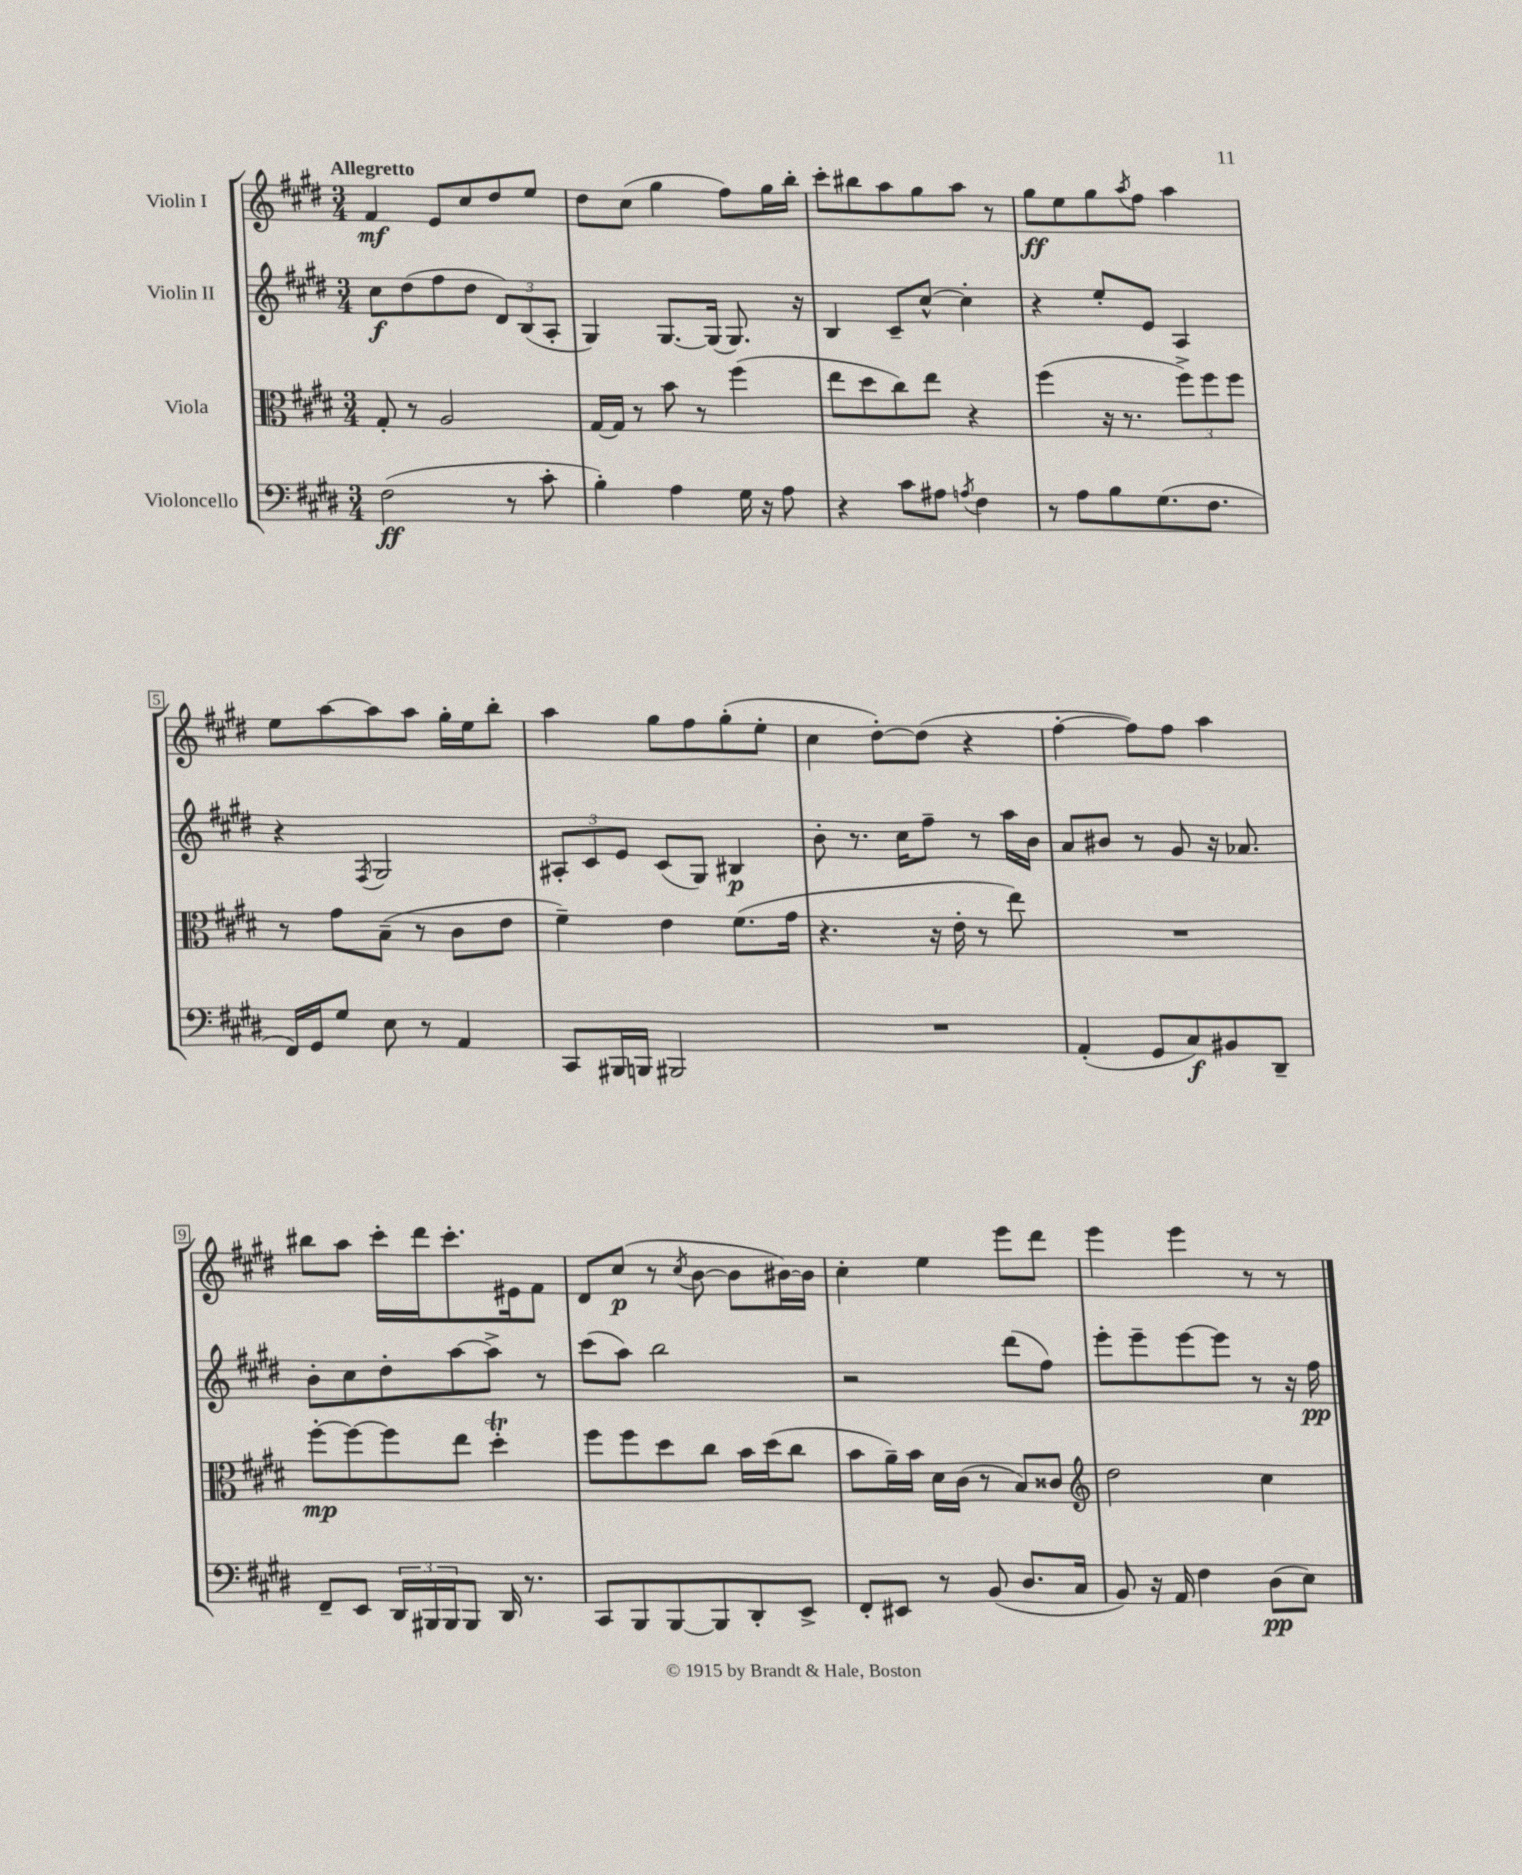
<<
\new StaffGroup <<
\new Staff = "s0" \with { instrumentName = "Violin I" } {
    \clef treble \key e \major \numericTimeSignature \time 3/4 \tempo "Allegretto"
    fis'4\mf e'8 cis''8 dis''8 e''8 |
    dis''8 cis''8( gis''4 fis''8) gis''16 b''16-. |
    cis'''8-. bis''8 a''8 gis''8 a''8 r8 |
    gis''8\ff e''8 gis''8 \acciaccatura { a''8 } fis''8 a''4 |
    e''8 a''8~ a''8 a''8 gis''16-. e''16 b''8-. |
    a''4 gis''8 fis''8 gis''8-.( e''8-. |
    cis''4 dis''8~-.) dis''8( r4 |
    fis''4~-. fis''8) fis''8 a''4 |
    bis''8 a''8 cis'''16-. dis'''16 cis'''8.-. eis'16 fis'8 |
    dis'8 cis''8\p( r8 \acciaccatura { cis''8 } b'8~ b'8 bis'16~) bis'16 |
    cis''4-. e''4 e'''8 dis'''8 |
    e'''4 e'''4 r8 r8 \bar "|." |
}
\new Staff = "s1" \with { instrumentName = "Violin II" } {
    \clef treble \key e \major \numericTimeSignature \time 3/4
    cis''8\f dis''8( fis''8 dis''8 \tuplet 3/2 { dis'8) b8( a8-. } |
    gis4) gis8.~ gis16( gis8.) r16 |
    b4 cis'8-- cis''8~-^ cis''4-. |
    r4 e''8-. e'8 a4 |
    r4 \acciaccatura { fis8 } gis2 |
    \tuplet 3/2 { ais8-. cis'8 e'8 } cis'8( gis8) bis4\p |
    b'8-. r8. cis''16 fis''8-- r8 a''16 b'16 |
    a'8 bis'8 r8 gis'8 r16 aes'8. |
    b'8-. cis''8 dis''8-. a''8~ a''8-> r8 |
    cis'''8( a''8) b''2 |
    r2 dis'''8( fis''8) |
    e'''8-. e'''8-- e'''8~ e'''8 r8 r16 fis''16\pp \bar "|." |
}
\new Staff = "s2" \with { instrumentName = "Viola" } {
    \clef alto \key e \major \numericTimeSignature \time 3/4
    gis8-. r8 a2 |
    gis16~ gis16 r8 b'8 r8 fis''4( |
    e''8 dis''8 cis''8) e''8 r4 |
    fis''4( r16 r8. \tuplet 3/2 { fis''8->) fis''8 fis''8 } |
    r8 gis'8 b8--( r8 cis'8 e'8 |
    fis'4--) e'4 fis'8.( gis'16 |
    r4. r16 e'16-. r8 e''8) |
    R2. |
    fis''8~-.\mp fis''8~ fis''8 e''8 dis''4-.\trill |
    fis''8 fis''8 dis''8 cis''8 b'16 dis''16( cis''8 |
    b'8 a'16--) b'16 dis'16 cis'16( r8 b8) cisis'8 |
    \clef treble dis''2 cis''4 \bar "|." |
}
\new Staff = "s3" \with { instrumentName = "Violoncello" } {
    \clef bass \key e \major \numericTimeSignature \time 3/4
    fis2\ff( r8 cis'8-. |
    b4-.) a4 gis16 r16 a8 |
    r4 cis'8 ais8 \acciaccatura { a8 } fis4 |
    r8 a8 b8 gis8.( fis8. |
    fis,16) gis,16 gis8 e8 r8 a,4 |
    cis,8 bis,,16 b,,16 bis,,2 |
    R2. |
    a,4-.( gis,8 cis8\f) bis,8 dis,8-- |
    fis,8-- e,8 \tuplet 3/2 { dis,16 bis,,16 bis,,16 } bis,,8 dis,16 r8. |
    cis,8 b,,8 b,,8~ b,,8 dis,8-. e,8-> |
    fis,8-. eis,8 r8 b,8( dis8. cis16 |
    b,8) r16 a,16 fis4 dis8\pp( e8) \bar "|." |
}
>>
>>
\layout { \context { \Score \override BarNumber.stencil = #(make-stencil-boxer 0.1 0.3 ly:text-interface::print) } }
